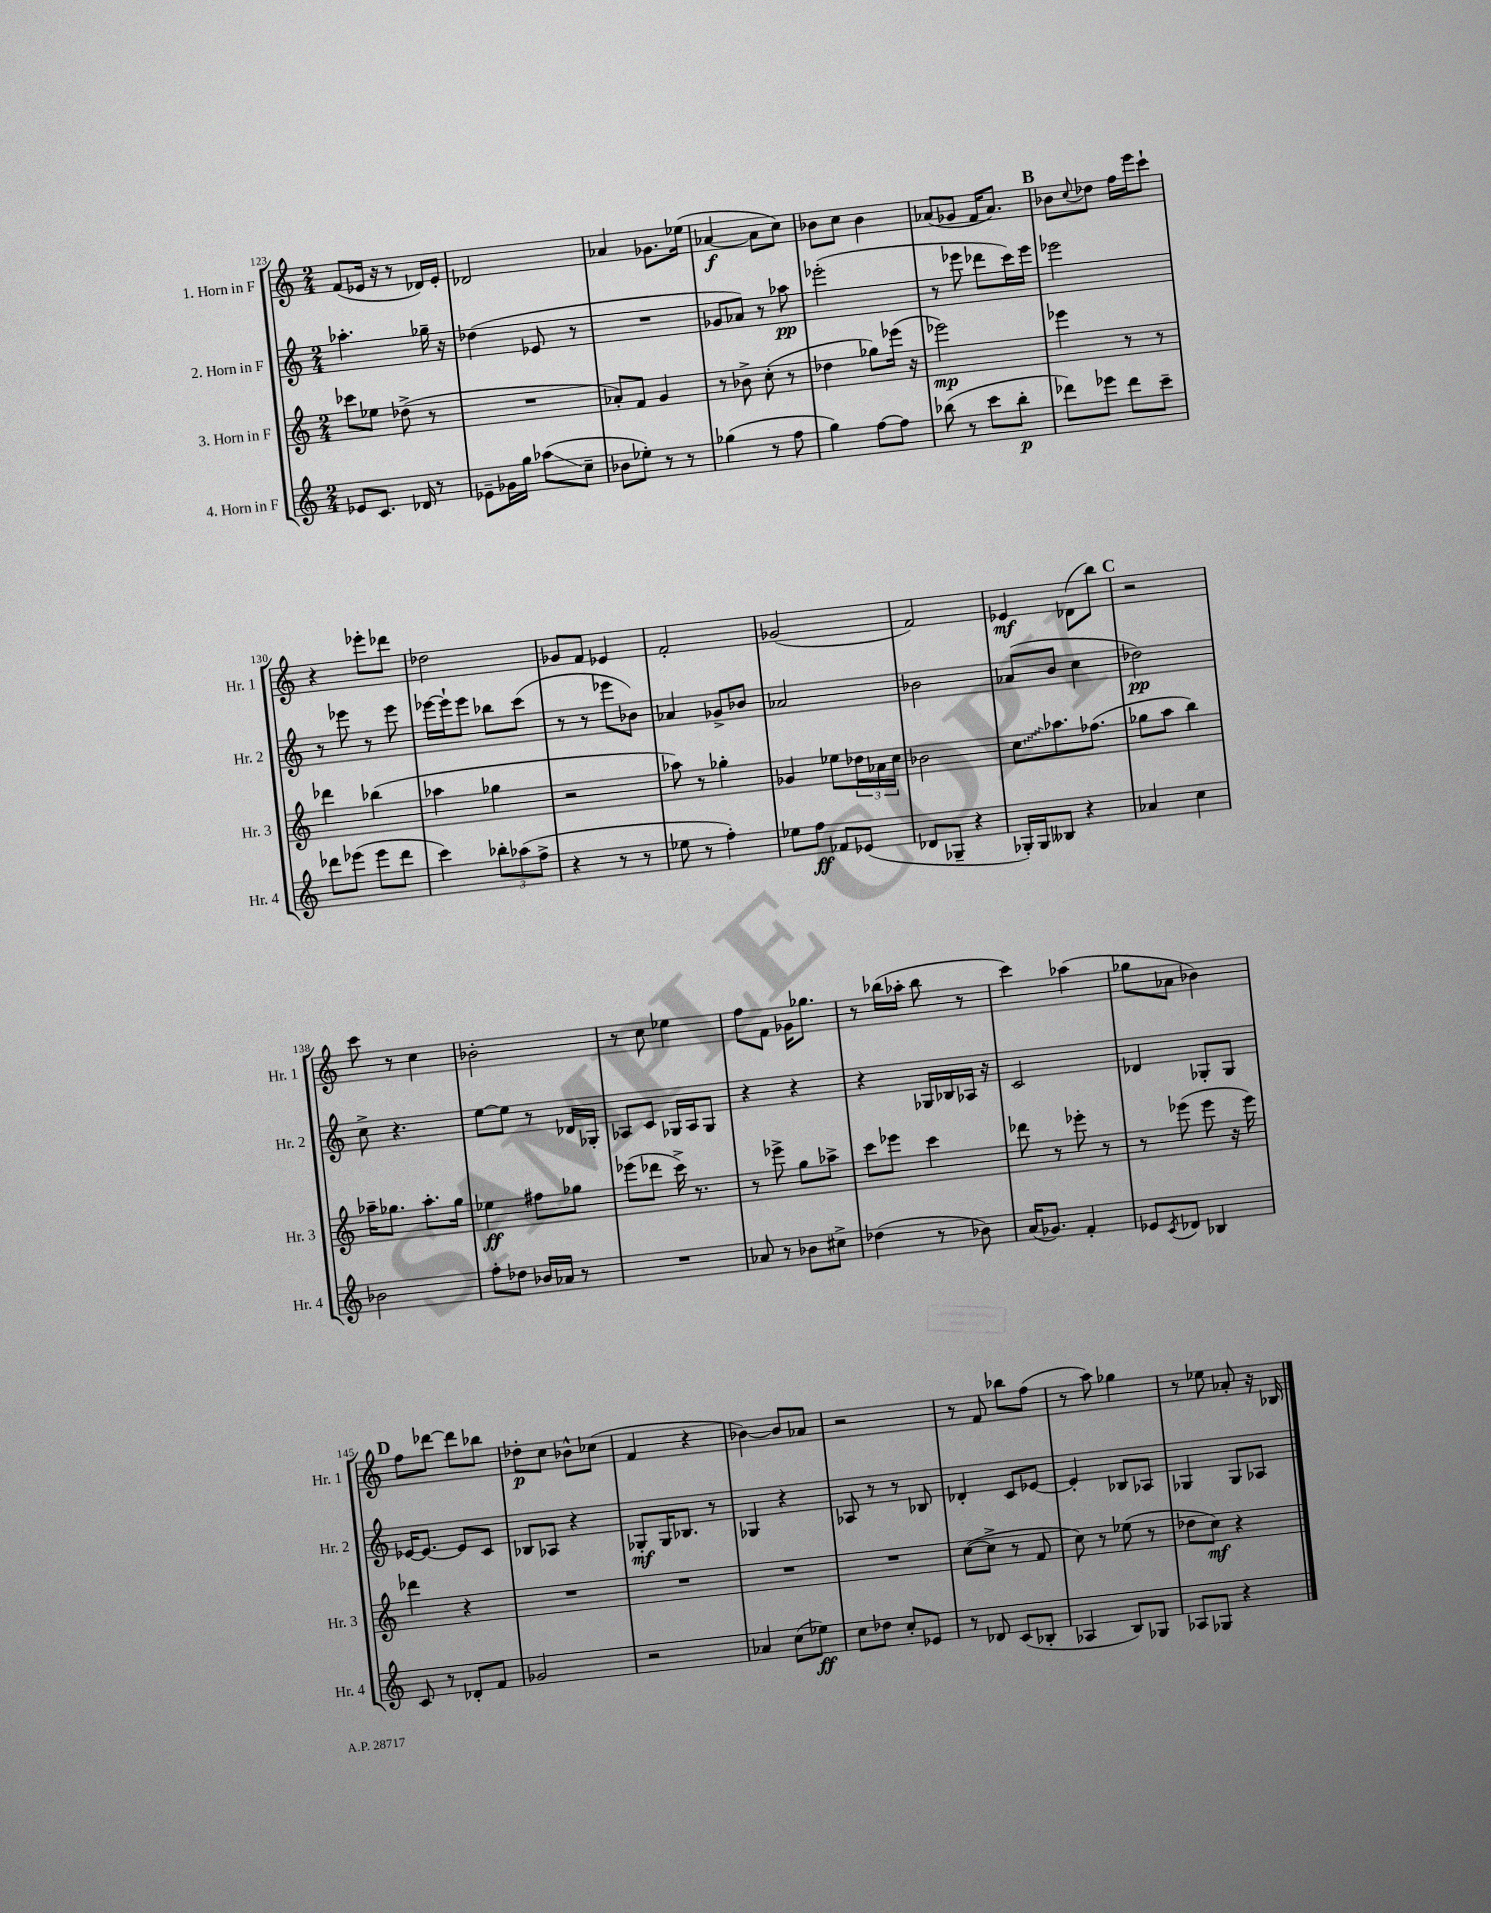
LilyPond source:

<<
\new StaffGroup <<
\new Staff = "s0" \with { instrumentName = "1. Horn in F" shortInstrumentName = "Hr. 1" } {
    \clef treble \key c \major \numericTimeSignature \time 2/4
    f'8( ees'16 r16 r8 des'16) ees'16-. |
    des'2 |
    aes'4 ges'8. ees''16( |
    aes'4~\f aes'8 c''8) |
    bes'8 c''8 bes'4 |
    aes'8( ges'8 f'16 aes'8.) |
    \mark \markup { \bold "B" } bes'8 \appoggiatura { c''8 } des''8 f''16 e'''16 c'''8-! |
    r4 ees'''8-. des'''8 |
    des''2 |
    ges'8 f'8 ees'4 |
    f'2-. |
    ges'2( |
    f'2) |
    ees'4\mf des'8( b''8) |
    \mark \markup { \bold "C" } r2 |
    c'''8 r8 c''4 |
    bes'2-. |
    r8 c''8 ees''4 |
    f''8 f'8 ges'16 ges''8. |
    r8 bes''16( aes''16-. bes''8 r8 |
    c'''4) aes''4( |
    ges''8 aes'8 bes'4) |
    \mark \markup { \bold "D" } f''8 des'''8~ des'''8 bes''8 |
    des''8-.\p c''8 bes'8-^ ces''8( |
    f'4 r4 |
    bes'4~) bes'8 aes'8 |
    r2 |
    r8 f'8 bes''8 f''8( |
    r8 a''8) ges''4 |
    r8 ees''8 aes'8-. r16 bes16 \bar "|." |
}
\new Staff = "s1" \with { instrumentName = "2. Horn in F" shortInstrumentName = "Hr. 2" } {
    \clef treble \key c \major \numericTimeSignature \time 2/4
    aes''4.-. ges''16-- r16 |
    des''4( ees'8 r8 |
    R2 |
    ges'8 aes'8) r8 aes''8\pp |
    ees'''2-.( |
    r8 ees'''8 des'''8 c'''16) ees'''16 |
    \mark \markup { \bold "B" } ees'''2 |
    r8 ees'''8 r8 ees'''8 |
    ees'''16~ ees'''16-! ees'''8 bes''8 c'''8( |
    r8 r8 ees'''8 bes'8) |
    aes'4 ges'8-> bes'8 |
    aes'2 |
    bes'2 |
    aes'8( b'8 c''4 |
    \mark \markup { \bold "C" } des''2\pp) |
    c''8-> r4. |
    e''8~ e''8 r8 des'16 ges16-. |
    aes8 c'8 ges16 aes16 ges8 |
    r4 r4 |
    r4 ges16 bes16 aes16 r16 |
    c'2 |
    des'4 ges8-. ges8 |
    \mark \markup { \bold "D" } ees'16~ ees'8.~ ees'8 c'8 |
    bes8 aes8 r4 |
    ges8-.\mf ges16 bes8. r8 |
    ges4 r4 |
    aes8 r8 r8 bes8 |
    des'4-. c'8 ees'8~ |
    ees'4-. bes8 aes8 |
    ges4 ges8 aes8 \bar "|." |
}
\new Staff = "s2" \with { instrumentName = "3. Horn in F" shortInstrumentName = "Hr. 3" } {
    \clef treble \key c \major \numericTimeSignature \time 2/4
    ces'''8 ees''8 des''8->( r8 |
    R2 |
    aes'8-.) f'8 g'4 |
    r8 bes'8-> c''8-.( r8 |
    des''4 ges''8) ees'''16( r16 |
    ees'''2\mp) |
    \mark \markup { \bold "B" } ees'''4 r8 r8 |
    des'''4 bes''4( |
    aes''4 ges''4 |
    r2 |
    aes''8) r8 ges''4-. |
    ges'4 ees''8 \tuplet 3/2 { des''16 aes'16 c''16 } |
    bes'2 |
    \once \override Glissando.style = #'zigzag c''8\glissando aes''8. fes''8.( |
    \mark \markup { \bold "C" } ges''8 a''8 b''4) |
    aes''16-- ges''8. aes''8.-. ges''16 |
    ees''4\ff fis''8 ges''8 |
    ees'''8( des'''8 c'''16->) r8. |
    r8 ees'''8-> g''8 aes''8-> |
    c'''8 ees'''8 c'''4 |
    des'''8 r8 ees'''8-. r8 |
    r8 ees'''8( ees'''8 r16 ees'''16) |
    \mark \markup { \bold "D" } des'''4 r4 |
    R2 |
    R2 |
    R2 |
    R2 |
    c''8~( c''8-> r8 f'8 |
    c''8) r8 ees''8( r8 |
    des''8 c''8\mf) r4 \bar "|." |
}
\new Staff = "s3" \with { instrumentName = "4. Horn in F" shortInstrumentName = "Hr. 4" } {
    \clef treble \key c \major \numericTimeSignature \time 2/4
    ees'8 c'8. des'16 r8 |
    ees'8-- ges'16 g''16 aes''8\glissando( c''8-- |
    bes'8 ees''8-.) r8 r8 |
    ges''4( r8 f''8 |
    g''4) f''8~ f''8 |
    bes''8( r8 c'''8 bes''8-.\p |
    \mark \markup { \bold "B" } des'''8) ees'''8 des'''8 c'''8-- |
    des'''8 ees'''8( ees'''8 des'''8 |
    c'''4) \tuplet 3/2 { bes''8-. aes''8( f''8-> } |
    r4 r8 r8 |
    ees''8 r8 f''4-.) |
    ees''8 f''8\ff fes'8 ees'8( |
    des'8 ges8-- r4 |
    ges16-.) ges16 beses8 r4 |
    \mark \markup { \bold "C" } aes'4 c''4 |
    bes'2 |
    f''8-. des''8 bes'16 aes'16 r8 |
    R2 |
    aes'8 r8 bes'8 cis''8-> |
    des''4( r8 bes'8) |
    a'16( ges'8.) f'4-. |
    ees'8 \acciaccatura { c'8 } des'8 bes4 |
    \mark \markup { \bold "D" } c'8 r8 des'8-. f'8 |
    ges'2 |
    r2 |
    aes'4 c''8( ees''8\ff) |
    c''8 des''8 c''8-. ees'8 |
    r8 des'8 c'8( bes8-. |
    aes4 b8) ges8 |
    aes8 ges8 r4 \bar "|." |
}
>>
>>
\layout { \context { \Score currentBarNumber = #123 } }
